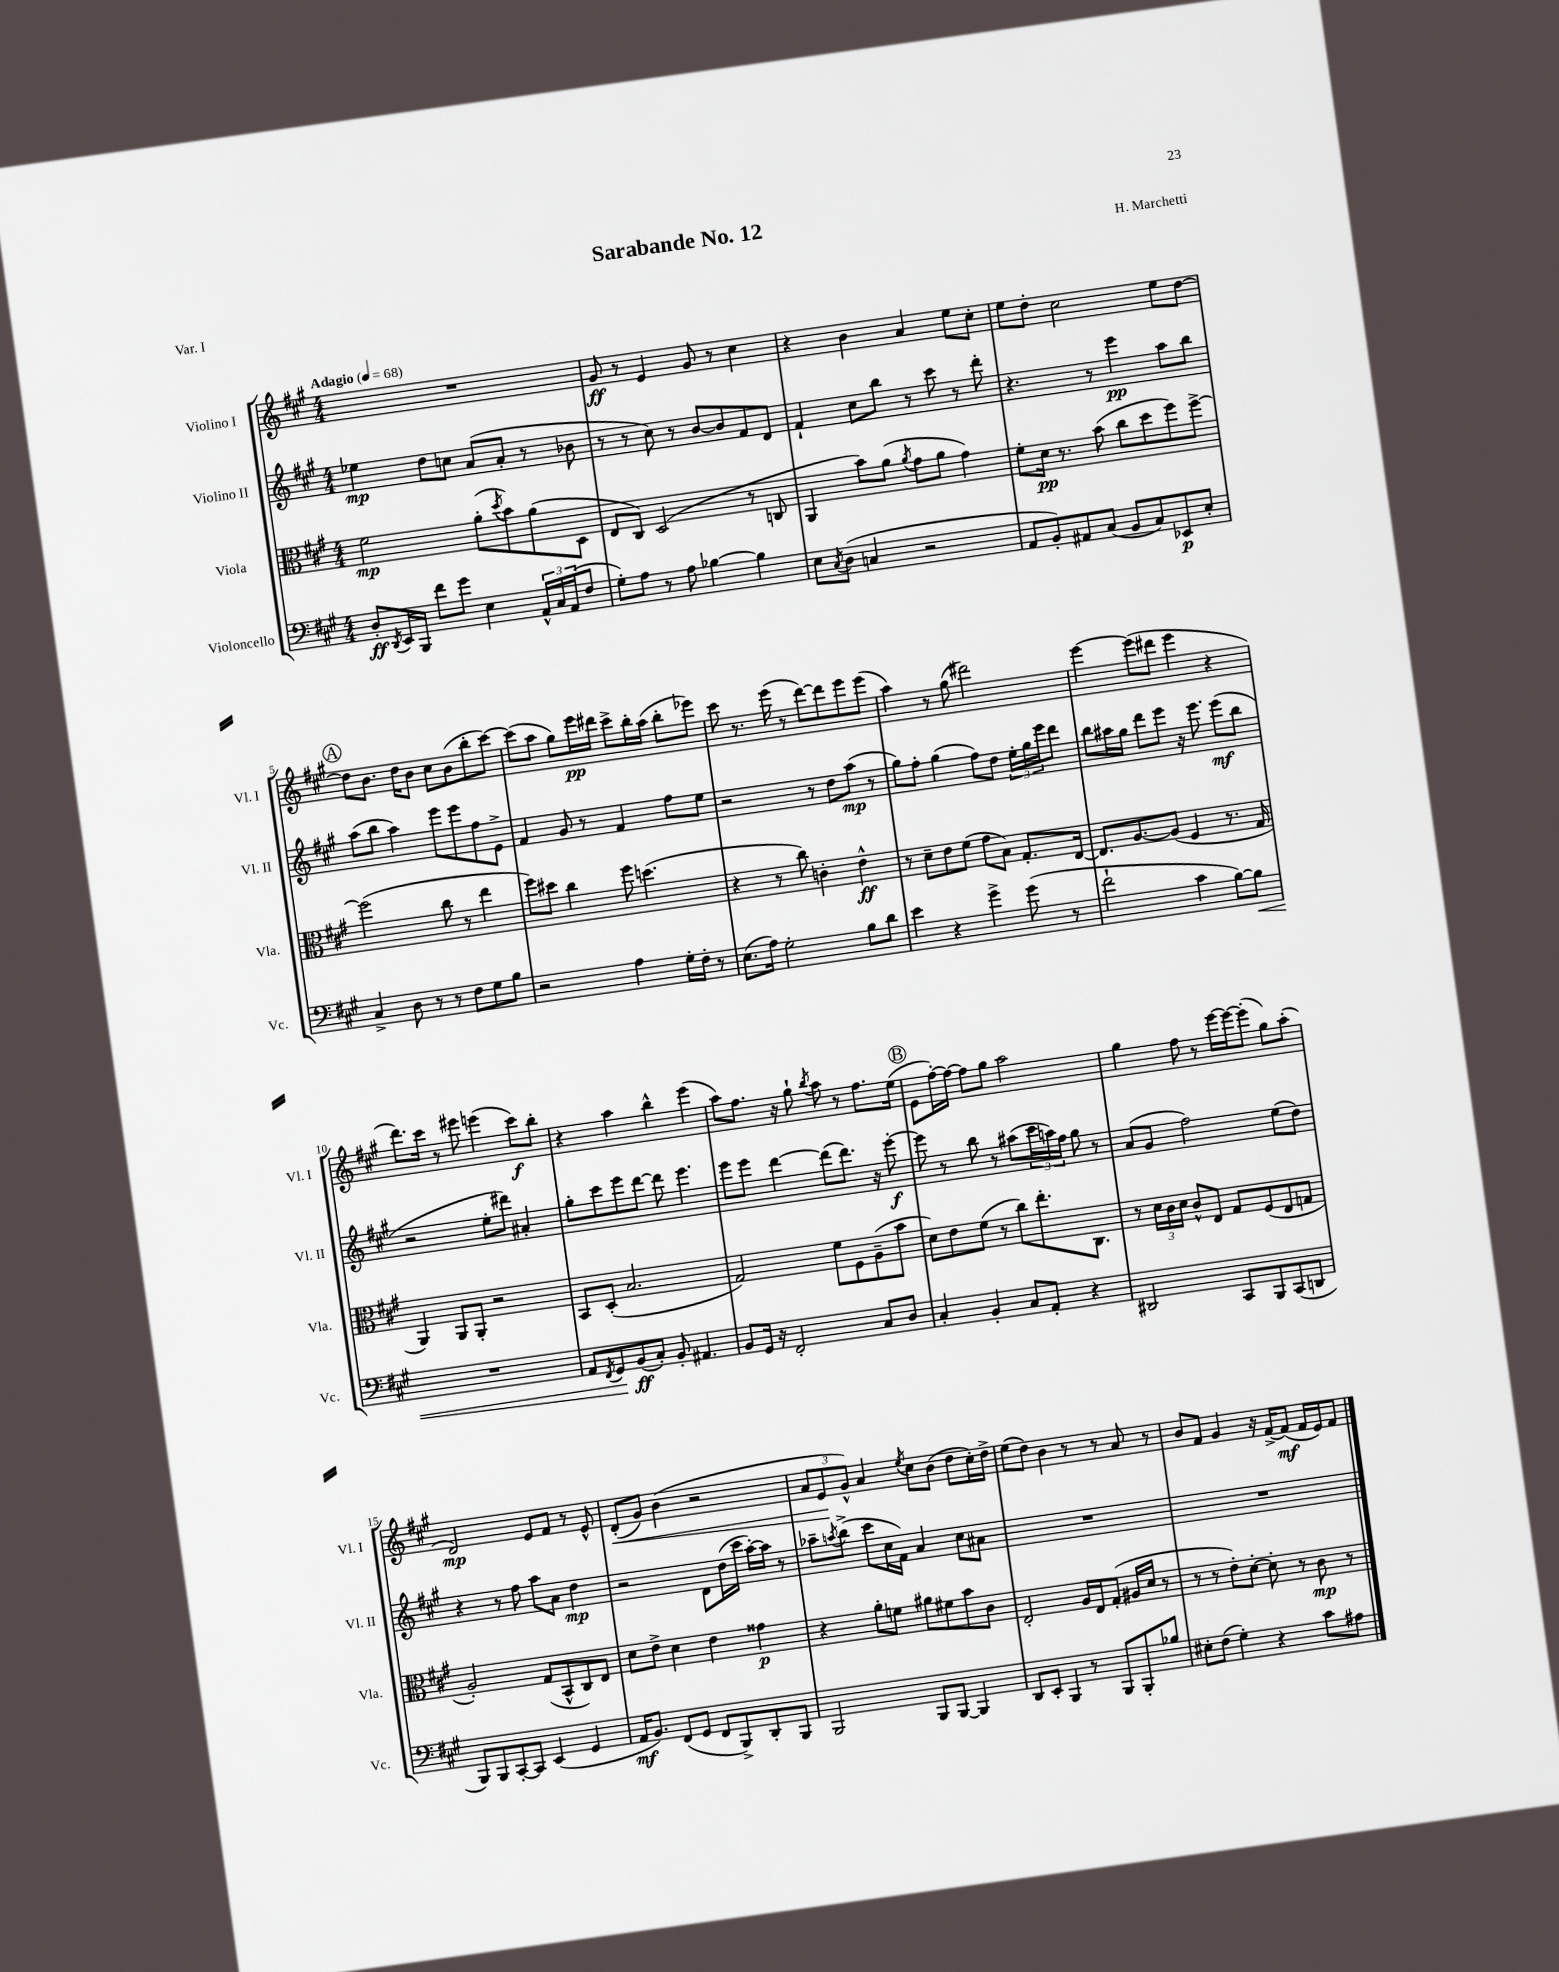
\header { title = "Sarabande No. 12" composer = "H. Marchetti" piece = "Var. I" }
<<
\new StaffGroup <<
\new Staff = "s0" \with { instrumentName = "Violino I" shortInstrumentName = "Vl. I" } {
    \clef treble \key a \major \numericTimeSignature \time 4/4 \tempo "Adagio" 4 = 68
    R1 |
    gis'8\ff r8 e'4 gis'8 r8 cis''4 |
    r4 b'4 a'4 e''8 cis''8-. |
    e''8 d''8-. cis''2 e''8 d''8~ |
    \mark \markup { \circle "A" } d''8 b'8. d''16 b'8 cis''8 b'8( b''8-. cis'''8~) |
    cis'''8( a''8 gis''8) e'''16\pp dis'''16 cis'''8-> b''16-. a''16( b''8-. ees'''8) |
    cis'''8 r8. e'''16( r8 d'''8~) d'''8 e'''8 e'''8( |
    a''4) r8 gis''8( dis'''2) |
    e'''4~ e'''8( dis'''8 e'''4 r4 |
    d'''8.) cis'''16 r8 eis'''8 e'''4( cis'''8\f) b''8-. |
    r4 a''4 b''4-^ e'''4( |
    a''8) fis''8. r16 gis''8-! \acciaccatura { b''8 } a''8 r8 fis''8. e''16( |
    \mark \markup { \circle "B" } e'8 fis''16~-.) fis''16~ fis''8 gis''8 a''2 |
    gis''4 fis''8 r8 e'''16~ e'''16~ e'''8-.( gis''8) a''8-.( |
    d'2\mp) e'8 fis'8 r8 e'8-^ |
    d'8-.\<( gis'8) b'4( r2 |
    \tuplet 3/2 { a'8 e'8\! gis'8-^) } a'4 \acciaccatura { e''8 } cis''8 b'8( d''8 cis''16-.) d''16-> |
    e''8( d''8) b'4 r8 r8 a'8 r8 |
    b'8 fis'8 gis'4 r16 fis'16~-> fis'8\mf( fis'16 e'16) fis'8 \bar "|." |
}
\new Staff = "s1" \with { instrumentName = "Violino II" shortInstrumentName = "Vl. II" } {
    \clef treble \key a \major \numericTimeSignature \time 4/4
    ees''4\mp d''8 c''8 a'8( a'8-. r8 bes'8 |
    r8 r8 cis''8) r8 b'8~ b'8 fis'8 d'8 |
    fis'4-! cis''8 b''8 r8 cis'''8 r8 d'''8-. |
    r4. r8 e'''4\pp a''8 b''8 |
    \mark \markup { \circle "A" } a''8( b''8 a''4) e'''8 e'''8 fis''8 e'8-> |
    fis'4 gis'8 r8 fis'4 fis''8 e''8 |
    r2 r8 d''8 a''8\mp( r8 |
    gis''8) fis''8-. gis''4( fis''8) d''8 \tuplet 3/2 { e''16-. gis''16 e'''16 } d'''8 |
    b''8 ais''16 gis''16 d'''8 e'''8 r16 e'''8. e'''8\mf( b''8 |
    r2 e''8-. dis'''8) ais'4-. |
    gis''8-. cis'''8 e'''8 d'''8~ d'''8 e'''4. |
    e'''8 e'''8 d'''4~ d'''8( d'''8.) r16 e'''8~-.\f |
    \mark \markup { \circle "B" } e'''8 r8 b''8 r8 ais''8( \tuplet 3/2 { cis'''16 a''16) fis''16 } gis''8 r8 |
    a'8( gis'8 fis''2) e''8( d''8) |
    r4 r8 fis''8 a''8 a'8 d''4\mp |
    r2 d'8 d''16( cis'''16 a''16~-.) a''16 r8 |
    aes''8-- \acciaccatura { a''8 } b''8->( cis'''8 cis''16 fis'16) a'4 cis''8 ais'8 |
    R1 |
    R1 \bar "|." |
}
\new Staff = "s2" \with { instrumentName = "Viola" shortInstrumentName = "Vla." } {
    \clef alto \key a \major \numericTimeSignature \time 4/4
    fis'2\mp a'8-.( \acciaccatura { d''8 } b'8) a'8( d8 |
    e8 cis8) d2( r8 c8 |
    a,4 b'8) a'8( \acciaccatura { a'8 } gis'8 a'8 gis'4) |
    fis'8-. d'16\pp r8. b'8( cis''8 d''8 fis''8) fis''8~-> |
    \mark \markup { \circle "A" } fis''2( cis''8 r8 e''4 |
    fis''8) dis''8 cis''4 fis''8 d''4.( |
    r4 r8 cis''8) c'4-. e'4-^\ff |
    r8 d'8-- e'8 fis'8( gis'8 b8) gis8.-. e16~ |
    e8. a8.~ a8( fis4 r8. gis16 |
    a,4) a,8 a,8-. r2 |
    b,8 d8-.( b2. |
    gis2) fis'8 fis8 a8--( b'8 |
    \mark \markup { \circle "B" } d'8) e'8 fis'8( r8 cis''8) e''8.-. cis8. |
    r8 \tuplet 3/2 { d'16 cis'16 d'16 } cis'8-^ e8 gis8 fis8( e8 g8 |
    a2-.) gis8( b,8-^ cis8) e8 |
    d'8 e'8-> d'4 e'4 gisis'4\p |
    r4 a'8-. f'8 ais'8 fis'8 b'8 cis'8 |
    e2-. a16 e16 gis8-.( ais16 d'16 r8 |
    r8 r8 e'8-.) d'8~-. d'8-. r8 cis'8\mp r8 \bar "|." |
}
\new Staff = "s3" \with { instrumentName = "Violoncello" shortInstrumentName = "Vc." } {
    \clef bass \key a \major \numericTimeSignature \time 4/4
    d8-.\ff \acciaccatura { d,8 } e,16 b,,16 fis'8 gis'8 e4 \tuplet 3/2 { a,16-^ cis16 a,16( } fis8 |
    gis8-.) a8 r8 a8 bes4~ bes4 |
    e8 \acciaccatura { cis8 } d8( c4 r2 |
    a,8 b,8-.) ais,8 cis8( b,8 cis8) ees,8\p e8-. |
    \mark \markup { \circle "A" } cis4-> d8 r8 r8 fis8 gis8 b8 |
    r2 a4 gis16-. fis16-. r8 |
    e8.( a16) gis2-. b8 d'8 |
    e'4 r4 gis'4-> gis'8( r8 |
    fis'2-! cis'4 b8~) b8\< |
    R1 |
    a,8 \acciaccatura { fis,8 } gis,8\! b,8\ff( cis8-.) b,8-. ais,4. |
    b,8 gis,16 r16 fis,2-. cis8 d8 |
    \mark \markup { \circle "B" } cis4-. b,4-. cis8 a,8-. r4 |
    dis,2 cis,8 b,,8 cis,8( d,8 |
    b,,8) b,,8 cis,8~-. cis,8 e,4( gis,4 |
    a,16\mf b,8.) fis,8( gis,8 fis,8 b,,8->) d,8-. b,,8 |
    b,,2 b,,8 b,,8~ b,,4 |
    d,8 e,8-. b,,4 r8 b,,8 b,,8-. bes8 |
    eis8-. fis8( gis4-.) r4 cis'8 ais8 \bar "|." |
}
>>
>>
